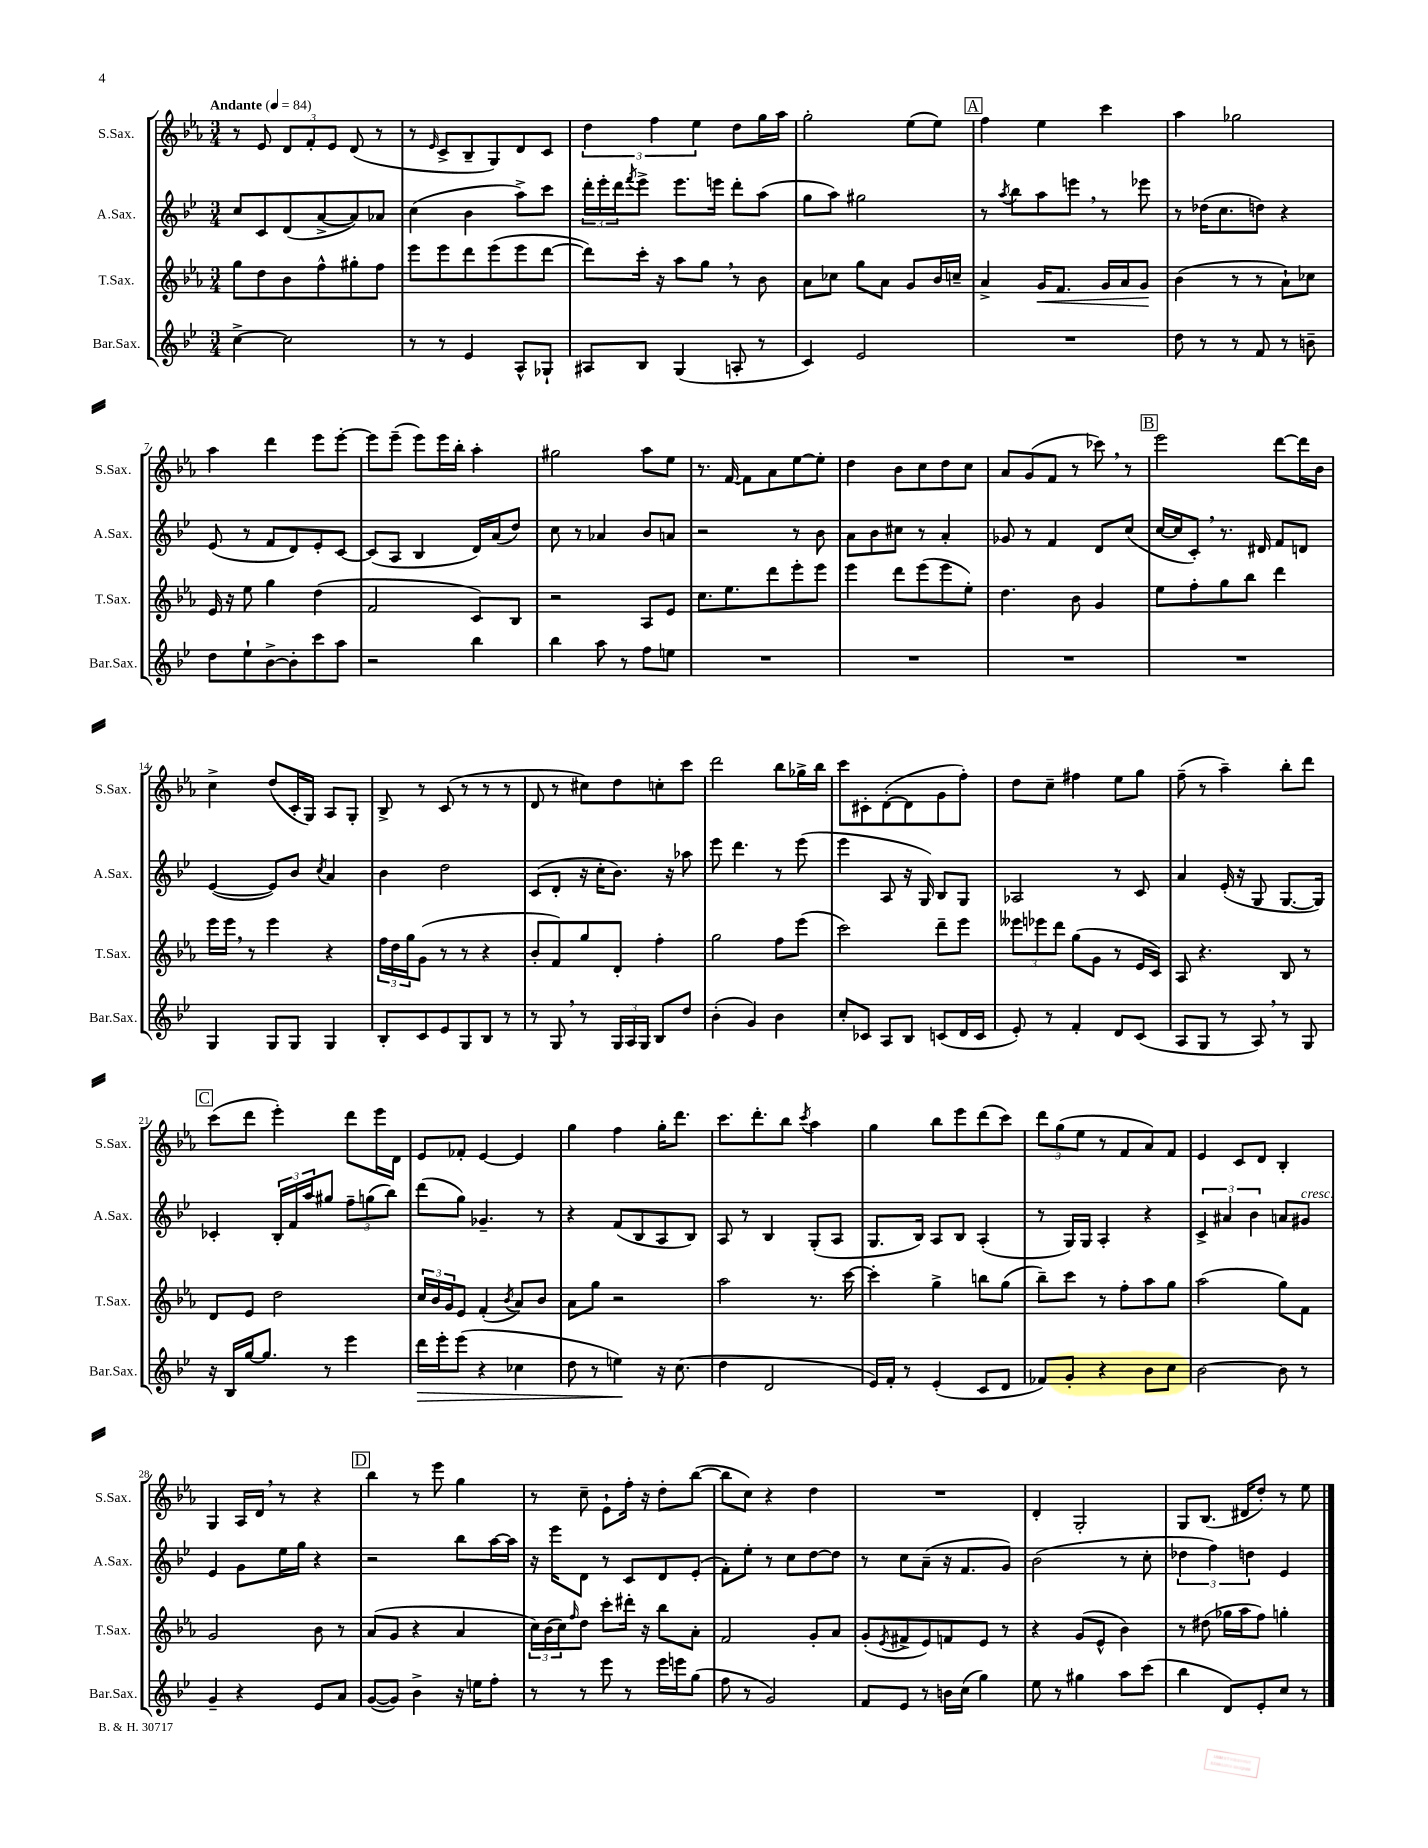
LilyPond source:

<<
\new StaffGroup <<
\new Staff = "s0" \with { instrumentName = "S.Sax." shortInstrumentName = "S.Sax." } {
    \clef treble \key ees \major \numericTimeSignature \time 3/4 \tempo "Andante" 4 = 84
    r8 ees'8 \tuplet 3/2 { d'8 f'8-. ees'8 } d'8( r8 |
    r8 \grace { ees'16 } c'8-> bes8-- g8) d'8 c'8 |
    \tuplet 3/2 { d''4 f''4 ees''4 } d''8 g''16 aes''16 |
    g''2-. ees''8( ees''8) |
    \mark \markup { \box "A" } f''4 ees''4 c'''4 |
    aes''4 ges''2 |
    aes''4 d'''4 ees'''8 ees'''8~-. |
    ees'''8 ees'''8--( ees'''8) ees'''16 bes''16-. aes''4-. |
    gis''2 aes''8 ees''8 |
    r8. f'16~ f'8 aes'8 ees''8~ ees''8-. |
    d''4 bes'8 c''8 d''8 c''8 |
    aes'8 g'8( f'8 r8 ces'''8) \breathe r8 |
    \mark \markup { \box "B" } ees'''2 d'''8~ d'''16 bes'16 |
    c''4-> d''8( c'16-. g16) aes8 g8-. |
    bes8-> r8 c'8( r8 r8 r8 |
    d'8 r8 cis''8) d''8 c''8-. c'''8 |
    d'''2 bes''8 ges''16-> bes''16 |
    c'''8 cis'8-. d'8~-.( d'8 g'8 f''8-.) |
    d''8 c''8-- fis''4 ees''8 g''8 |
    f''8--( r8 aes''4--) bes''8-. d'''8 |
    \mark \markup { \box "C" } c'''8( d'''8 ees'''4-.) d'''8 ees'''16 d'16 |
    ees'8 fes'8-. ees'4~ ees'4 |
    g''4 f''4 g''16-. d'''8. |
    c'''8. d'''8.-. bes''8 \acciaccatura { c'''8 } aes''4 |
    g''4 bes''8 ees'''8 d'''8( c'''8) |
    \tuplet 3/2 { d'''8 g''8( ees''8 } r8 f'8 aes'8) f'8 |
    ees'4 c'8 d'8 bes4-. |
    g4 aes16 d'16 \breathe r8 r4 |
    \mark \markup { \box "D" } bes''4 r8 ees'''8 g''4 |
    r8 c''8-- ees'8-! f''16-. r16 d''8-. bes''8~( |
    bes''8 c''8) r4 d''4 |
    R2. |
    d'4-. g2-. |
    g8 bes8.( dis'16 d''8-.) r8 ees''8 \bar "|." |
}
\new Staff = "s1" \with { instrumentName = "A.Sax." shortInstrumentName = "A.Sax." } {
    \clef treble \key bes \major \numericTimeSignature \time 3/4
    c''8 c'8 d'8( a'8~-> a'8) aes'8 |
    c''4( bes'4 a''8->) c'''8 |
    \tuplet 3/2 { d'''16-. ees'''16-. d'''16 } \acciaccatura { f'''8 } ees'''8-> ees'''8. e'''16 d'''8-. a''8( |
    g''8 a''8) gis''2 |
    \mark \markup { \box "A" } r8 \acciaccatura { a''8 } bes''8 a''8 e'''8 \breathe r8 ees'''8 |
    r8 des''16( c''8. d''8) r4 |
    ees'8( r8 f'8 d'8) ees'8-. c'8~ |
    c'8( a8 bes4 d'16) a'16( d''8) |
    c''8 r8 aes'4 bes'8 a'8 |
    r2 r8 bes'8 |
    a'8 bes'8 cis''8 r8 a'4-. |
    ges'8 r8 f'4 d'8 c''8( |
    \mark \markup { \box "B" } c''16~ c''16 c'8-.) \breathe r8. dis'16 f'8 d'8 |
    ees'4~( ees'8) bes'8 \acciaccatura { c''8 } a'4 |
    bes'4 d''2 |
    c'8( d'8-. r16 c''16-. bes'8.) r16 aes''8 |
    ees'''8 d'''4. r8 ees'''8( |
    ees'''4 a8 r16 g16) bes8 g8 |
    aes2 r8 c'8 |
    a'4 ees'16-.( r16 g8 g8.~ g16) |
    \mark \markup { \box "C" } ces'4-. \tuplet 3/2 { bes16-. f'16 a''16 } gis''8 \tuplet 3/2 { f''8-- g''8( bes''8) } |
    d'''8( g''8) ges'4.-- r8 |
    r4 f'8( bes8 a8 bes8) |
    a8 r8 bes4 g8-.( a8 |
    g8. bes16) a8 bes8 a4-.( |
    r8 g16) g16 a4-. r4 |
    \tuplet 3/2 { c'4-> ais'4 bes'4 } a'8 gis'8^\markup { \italic "cresc." } |
    ees'4 g'8 ees''16 g''16 r4 |
    \mark \markup { \box "D" } r2 bes''8 a''16~ a''16 |
    r16 ees'''16 d'8 r8 c'8 d'8 ees'8-.( |
    f'8-.) ees''8-. r8 c''8 d''8~ d''8 |
    r8 c''8 a'8--( r16 f'8. g'8) |
    bes'2( r8 c''8-. |
    \tuplet 3/2 { des''4 f''4) d''4 } ees'4 \bar "|." |
}
\new Staff = "s2" \with { instrumentName = "T.Sax." shortInstrumentName = "T.Sax." } {
    \clef treble \key ees \major \numericTimeSignature \time 3/4
    g''8 d''8 bes'8 f''8-^ gis''8-. f''8 |
    ees'''8 ees'''8 d'''8 ees'''8( ees'''8 d'''8~ |
    d'''8) c'''16-. r16 aes''8 g''8 \breathe r8 bes'8 |
    aes'8 ces''8 g''8 aes'8 g'8 bes'16 c''16-- |
    \mark \markup { \box "A" } aes'4-> g'16\< f'8. g'16 aes'16 g'8\! |
    bes'4( r8 r8 aes'8-!) ces''8 |
    ees'16 r16 ees''8 g''4 d''4( |
    f'2 c'8) bes8 |
    r2 aes8 ees'8 |
    c''8. ees''8. d'''8 ees'''8-. ees'''8 |
    ees'''4 d'''8 ees'''8( ees'''8 ees''8-.) |
    d''4. bes'8 g'4 |
    \mark \markup { \box "B" } ees''8 f''8-. g''8 bes''8 d'''4 |
    ees'''16 ees'''16 \breathe r8 ees'''4 r4 |
    \tuplet 3/2 { f''16 d''16 g''16 } g'8( r8 r8 r4 |
    bes'8-. f'8) g''8 d'8-. f''4-. |
    g''2 f''8 ees'''8( |
    c'''2) d'''8-- ees'''8 |
    \tuplet 3/2 { eeses'''8 ees'''8 d'''8 } g''8( g'8 r8 ees'16 c'16) |
    aes8 r4. bes8 r8 |
    \mark \markup { \box "C" } d'8 ees'8 d''2 |
    \tuplet 3/2 { c''16 bes'16 g'16 } ees'8 f'4-.( \acciaccatura { bes'8 } aes'8) bes'8 |
    aes'8 g''8 r2 |
    aes''2 r8. c'''16~ |
    c'''4-. g''4-> b''8 g''8( |
    bes''8--) c'''8 r8 f''8-. aes''8 g''8 |
    aes''2( g''8) f'8 |
    g'2 bes'8 r8 |
    \mark \markup { \box "D" } aes'8( g'8 r4 aes'4 |
    \tuplet 3/2 { c''16) bes'16( c''16) } \grace { f''16 } d''8 c'''8-. dis'''16-. r16 bes''8 aes'8-. |
    f'2 g'8-. aes'8 |
    g'8-.( \acciaccatura { ees'8 } fis'8-> ees'8) f'8 ees'8 r8 |
    r4 g'8( ees'8-^ bes'4) |
    r8 dis''8( ges''16 aes''16 f''8) g''4-. \bar "|." |
}
\new Staff = "s3" \with { instrumentName = "Bar.Sax." shortInstrumentName = "Bar.Sax." } {
    \clef treble \key bes \major \numericTimeSignature \time 3/4
    c''4~-> c''2 |
    r8 r8 ees'4 a8-^ ges8-! |
    ais8 bes8 g4( a8-. r8 |
    c'4) ees'2 |
    \mark \markup { \box "A" } R2. |
    d''8 r8 r8 f'8 r8 b'8-- |
    d''8 ees''8-! bes'8~-> bes'8-. c'''8 a''8 |
    r2 bes''4 |
    bes''4 a''8 r8 f''8 e''8 |
    R2. |
    R2. |
    R2. |
    \mark \markup { \box "B" } R2. |
    g4 g8 g8 g4 |
    bes8-. c'8 ees'8 g8 bes8 r8 |
    r8 g8 \breathe r8 \tuplet 3/2 { g16 a16 g16 } bes8 d''8 |
    bes'4-.( g'4) bes'4 |
    c''8-. ces'8 a8 bes8 c'8( d'16 c'16 |
    ees'8-.) r8 f'4-. d'8 c'8( |
    a8 g8 r8 a8) \breathe r8 g8 |
    \mark \markup { \box "C" } r16 bes16 g''16~ g''8. r8 ees'''4 |
    d'''16\> ees'''16-. ees'''8( r4 ces''4 |
    d''8 r8 e''4\!) r16 c''8.( |
    d''4 d'2 |
    ees'16) f'16-. r8 ees'4-.( c'8 d'8 |
    fes'8) g'8-. r4 bes'8 c''8 |
    bes'2~ bes'8 r8 |
    g'4-- r4 ees'8 a'8 |
    \mark \markup { \box "D" } g'8~( g'8) bes'4-> r16 e''16 f''8-. |
    r8 r8 ees'''8 r8 ees'''16 e'''16 g''8( |
    f''8 r8 g'2) |
    f'8 ees'8 r8 b'16 c''16( g''4) |
    ees''8 r8 gis''4 a''8 c'''8( |
    bes''4 d'8) ees'8-. c''8 r8 \bar "|." |
}
>>
>>
